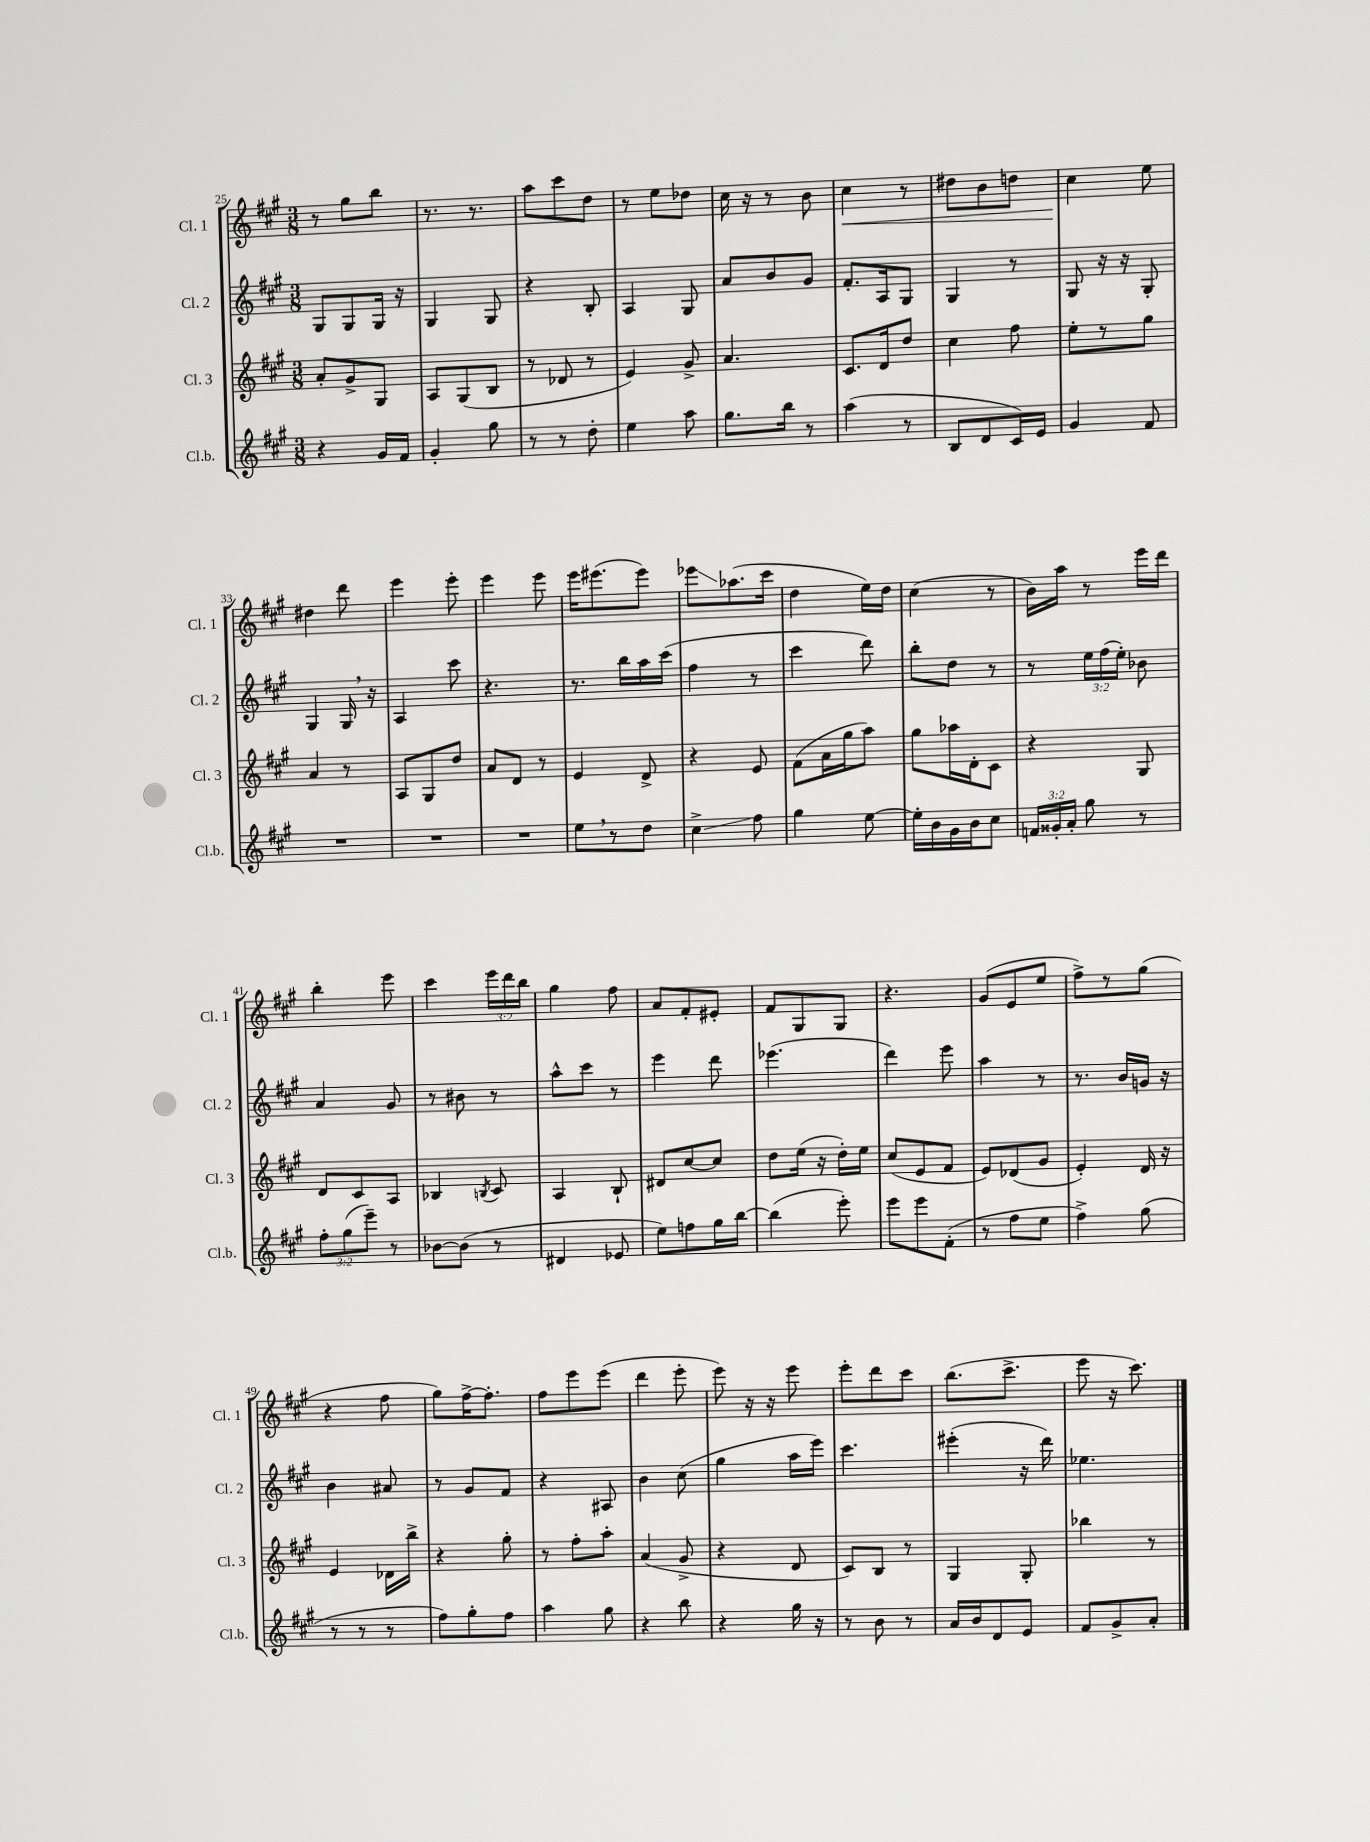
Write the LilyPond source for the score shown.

<<
\new StaffGroup <<
\new Staff = "s0" \with { instrumentName = "Cl. 1" shortInstrumentName = "Cl. 1" } {
    \clef treble \key a \major \numericTimeSignature \time 3/8 \override Staff.TupletNumber.text = #tuplet-number::calc-fraction-text
    \autoBeamOff r8 gis''8[ b''8] |
    r8. r8. |
    a''8[ cis'''8 d''8] |
    r8 e''8[ des''8] |
    cis''16 r16 r8 b'8 |
    cis''4\< r8 |
    dis''8[ b'8 d''8] |
    cis''4\! e''8 |
    dis''4 d'''8 |
    e'''4 e'''8-. |
    e'''4 e'''8 |
    e'''16[ eis'''8.( eis'''8]) |
    ees'''8[\glissando aes''8.( cis'''16] |
    d''4 e''16[) d''16] |
    cis''4( r8 |
    b'16[) a''16] r8 e'''16[ d'''16] |
    b''4-. e'''8 |
    cis'''4 \tuplet 3/2 { e'''16[ d'''16 b''16] } |
    gis''4 fis''8 |
    a'8[ fis'8-. eis'8]-. |
    fis'8[ gis8 gis8] |
    r4. |
    gis'8[( e'8 e''8] |
    fis''8[->) r8 gis''8]( |
    r4 fis''8 |
    gis''8[) fis''16~-> fis''8.]-. |
    fis''8[ e'''8 e'''8]( |
    d'''4 e'''8-. |
    e'''8) r16 r16 e'''8 |
    e'''8[-. d'''8 cis'''8] |
    b''8.[( cis'''8.]-> |
    e'''8 r16 cis'''8.) \bar "|." |
}
\new Staff = "s1" \with { instrumentName = "Cl. 2" shortInstrumentName = "Cl. 2" } {
    \clef treble \key a \major \numericTimeSignature \time 3/8 \override Staff.TupletNumber.text = #tuplet-number::calc-fraction-text
    \autoBeamOff gis8[ gis8 gis16] r16 |
    gis4 gis8 |
    r4 b8-. |
    a4 gis8 |
    a'8[ b'8 gis'8] |
    fis'8.[-. a16 gis8] |
    gis4 r8 |
    gis8 r16 r16 gis8-. |
    gis4 gis16 \breathe r16 |
    a4 cis'''8 |
    r4. |
    r8. b''16[ a''16 cis'''16]( |
    fis''4 r8 |
    cis'''4 d'''8) |
    b''8[-. d''8] r8 |
    r8 \tuplet 3/2 { e''16[ fis''16( e''16]-.) } bes'8 |
    a'4 gis'8 |
    r8 bis'8 r8 |
    a''8[-^ cis'''8] r8 |
    e'''4 d'''8 |
    ees'''4.( |
    d'''4) e'''8 |
    a''4 r8 |
    r8. b'16[ g'16] r16 |
    b'4 ais'8 |
    r8 gis'8[ fis'8] |
    r4 ais8 |
    b'4 cis''8( |
    gis''4 a''16[ e'''16]) |
    cis'''4. |
    eis'''4-.( r16 d'''16) |
    ees''4. \bar "|." |
}
\new Staff = "s2" \with { instrumentName = "Cl. 3" shortInstrumentName = "Cl. 3" } {
    \clef treble \key a \major \numericTimeSignature \time 3/8
    \autoBeamOff a'8[-. gis'8-> gis8] |
    a8[ gis8( b8] |
    r8 des'8 r8 |
    e'4) gis'8-> |
    a'4. |
    cis'8.[ d'16 d''8] |
    cis''4 fis''8 |
    e''8[-. r8 gis''8] |
    a'4 r8 |
    a8[ gis8 d''8] |
    a'8[ d'8] r8 |
    e'4 d'8-> |
    r4 e'8 |
    fis'8[( a'16 gis''16 a''8]) |
    gis''8[ aes''16 d'16-. cis'8] |
    r4 gis8 |
    d'8[ cis'8 a8] |
    bes4 \acciaccatura { b8 } cis'8 |
    a4 b8-! |
    dis'8[ cis''8~ cis''8] |
    d''8[ e''16]( r16 d''16[-.) e''16] |
    cis''8[( e'8 fis'8] |
    e'8[) des'8( gis'8] |
    e'4-.) d'16 r16 |
    e'4 des'16[ b''16]-> |
    r4 gis''8-. |
    r8 fis''8[-. a''8]-. |
    a'4( gis'8-> |
    r4 d'8 |
    cis'8[) b8] r8 |
    gis4 gis8-. |
    bes''4 r8 \bar "|." |
}
\new Staff = "s3" \with { instrumentName = "Cl.b." shortInstrumentName = "Cl.b." } {
    \clef treble \key a \major \numericTimeSignature \time 3/8 \override Staff.TupletNumber.text = #tuplet-number::calc-fraction-text
    \autoBeamOff r4 gis'16[ fis'16] |
    gis'4-. gis''8 |
    r8 r8 d''8-. |
    e''4 a''8 |
    gis''8.[ b''16] r8 |
    a''4( r8 |
    b8[ d'8 cis'16) e'16] |
    gis'4 fis'8 |
    R4. |
    R4. |
    R4. |
    e''8[ \breathe r8 d''8] |
    cis''4->\glissando fis''8 |
    gis''4 e''8~ |
    e''16[-. b'16 gis'16 b'16 cis''8] |
    \tuplet 3/2 { f'16[ gisis'16-. a'16]-. } gis''8 r8 |
    \tuplet 3/2 { fis''8[-. gis''8( e'''8]--) } r8 |
    bes'8[~ bes'8]( r8 |
    dis'4 ees'8 |
    e''8[) f''8 gis''16 b''16]~ |
    b''4( e'''8-.) |
    e'''8[ e'''8 fis'8]-.( |
    r8 fis''8[ e''8] |
    fis''4->) gis''8( |
    r8 r8 r8 |
    fis''8[) gis''8-. fis''8] |
    a''4 gis''8 |
    r4 b''8 |
    r4 gis''16 r16 |
    r8 b'8 r8 |
    a'16[ b'16 d'8 e'8] |
    fis'8[ gis'8-> a'8]-. \bar "|." |
}
>>
>>
\layout { \context { \Score currentBarNumber = #25 } }
